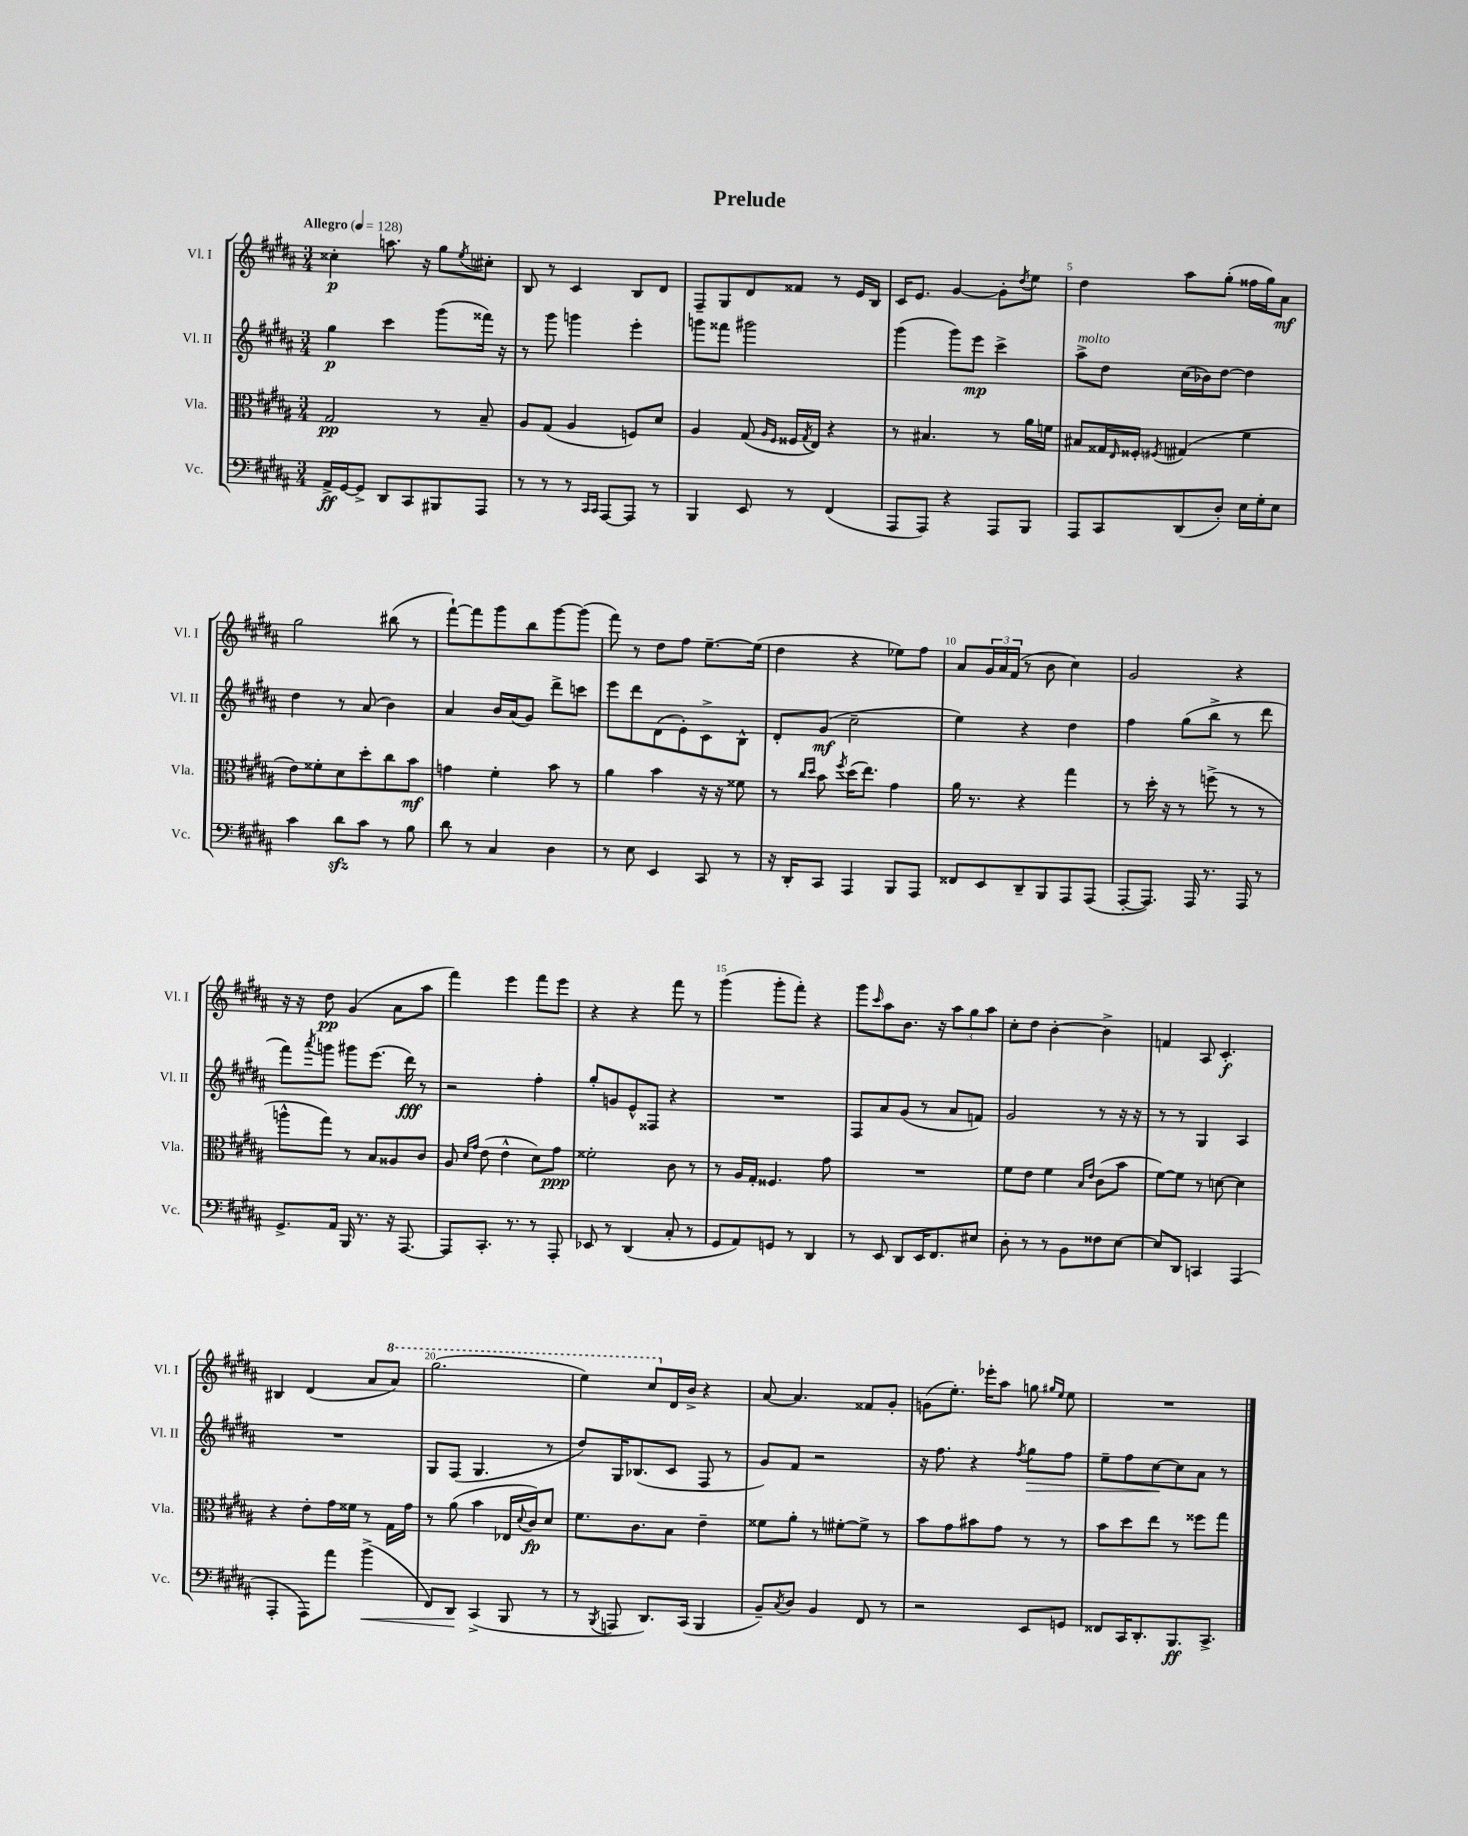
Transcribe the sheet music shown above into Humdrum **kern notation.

**kern	**kern	**kern	**kern
*staff4	*staff3	*staff2	*staff1
*clefF4	*clefC3	*clefG2	*clefG2
*k[f#c#g#d#a#]	*k[f#c#g#d#a#]	*k[f#c#g#d#a#]	*k[f#c#g#d#a#]
*M3/4	*M3/4	*M3/4	*M3/4
*MM128	*MM128	*MM128	*MM128
16AA#^	2G#	4gg#	4cc##'
[16GG#	.	.	.
8GG#^]	.	.	.
8DD#	.	4ccc#	8.aa
8CC#	.	.	.
.	.	.	16r
8BBB#	8r	(8ggg#	8gg#
.	.	.	8qee
8AAA#	8B~	16fff##)	8cc#'
.	.	16r	.
=	=	=	=
8r	8A#	8r	8B
8r	(8G#	8ggg#	8r
8r	4A#	4ggg	4c#
16qqCC#	.	.	.
16qqCC#	.	.	.
[8AAA#	.	.	.
8AAA#]	8F)	4eee'	8B
8r	8d#	.	8d#
=	=	=	=
4BBB	4A#	8ggg	8F#~
.	.	8fff##	8G#
8EE	(8G#	2ggg#	8d#
.	16qqA#	.	.
.	16qqF#	.	.
8r	16F##	.	8f##
.	8qG#	.	.
.	16E)	.	.
(4FF#	4r	.	8r
.	.	.	16e
.	.	.	16B
=	=	=	=
8AAA#	8r	(4ggg#	16c#
.	.	.	8.e
8AAA#)	4.B#	.	.
4r	.	8ggg#)	[4g#
.	.	8eee	.
8AAA#	8r	4ccc#^	8g#']
.	.	.	8qdd#
8BBB	16a#	.	8ee
.	16f	.	.
=	=	=	=
8AAA#	8B#	8aa#^	4dd#
8CC#	16G##	8dd#	.
.	16qqE	.	.
.	16F##'	.	.
.	8qF#	.	.
(8DD#	(4G#	(16cc#	8aa#
.	.	16b-)	.
8D#')	.	[8dd#	(8gg#'
16E	4f#	4dd#]	16ff##
16G#'	.	.	16gg#)
8E	.	.	8a#
=	=	=	=
4c#	8e)	4dd#	2gg#
.	8f##'	.	.
8d#	8d#	8r	.
8c#	8dd#'	(8a#	.
8r	8cc#	4b)	(8bb#
8B	8b	.	8r
=	=	=	=
8d#	4g	4a#	[8fff#`)
8r	.	.	8fff#]
4C#	4f#'	16b	8ggg#
.	.	(16a#	.
.	.	8g#)	8bb
4D#	8b	8ddd#^	[8ggg#
.	8r	8ccc	(8ggg#]
=	=	=	=
8r	4a#	8eee	8fff#)
8E	.	8ddd#	8r
4EE	4b	(8d#	8dd#
.	.	8e')	8ff#
8CC#	16r	8c#^	[8.ee~
.	16r	.	.
8r	8f##	8B^^	.
.	.	.	(16ee]
=	=	=	=
16r	8r	8d#'	4dd#
16DD#'	.	.	.
.	16qqcc#	.	.
.	16qqdd#	.	.
8CC#	8b	(8g#	.
.	8qff#	.	.
4AAA#	(16dd#	2cc#~	4r
.	8.ee)	.	.
8BBB	4g#	.	8ee-)
8AAA#	.	.	8ff#
=	=	=	=
8FF##	16a#	4ee)	8a#
.	8.r	.	.
8EE	.	.	24g#
.	.	.	24a#
.	.	.	(24f#
8DD#~	4r	4r	8r
8BBB	.	.	8b
8AAA#	4gg#	4dd#	4cc#)
(8AAA#	.	.	.
=	=	=	=
[8AAA#'	8r	4ff#	2g#
8.AAA#])	16dd#'	.	.
.	16r	.	.
.	8r	(8gg#	.
16AAA#	.	.	.
8.r	(8ff^	8bb^	.
.	8r	8r	4r
16AAA#	.	.	.
8r	8r	8ddd#	.
=	=	=	=
8.GG#^	8aa^^	8fff#)	16r
.	.	.	16r
.	.	8qaaa#	.
.	8gg#)	8ggg	8dd#
16AA#	.	.	.
16BBB	8r	8ggg#	(4g#
8.r	.	.	.
.	8B	(8.eee	.
16r	8A##	.	8a#
[8.AAA#	.	16ddd#)	.
.	8c#	8r	8aa#
=	=	=	=
8AAA#]	8A#	2r	4fff#)
.	16qqd#	.	.
.	16qqg#	.	.
8.CC#'	(8e	.	.
.	4e^^	.	4eee
8.r	.	.	.
8r	8d#)	4ff#'	8fff#
8AAA#'	8g#	.	8eee
=	=	=	=
8EE-	2f##'	8gg#'	4r
8r	.	8g	.
(4DD#	.	8e^^	4r
.	.	8F##	.
8C#'	8c#	4r	8fff#
8r	8r	.	8r
=	=	=	=
8GG#	8r	2.r	(4ggg#
8AA#)	16A#	.	.
.	16G#'	.	.
8GG	4.F##	.	8ggg#'
8r	.	.	8fff#')
4DD#	.	.	4r
.	8g#	.	.
=	=	=	=
8r	2.r	8F#	8ggg#
.	.	.	16qqccc#
8EE	.	8a#	8aa#
8DD#	.	(8g#	8.b
16EE	.	8r	.
8.FF#	.	.	16r
.	.	8a#	12aa#
.	.	.	12gg#
8E#	.	8f)	.
.	.	.	12aa#
=	=	=	=
8D#'	8f#	2g#	8cc#'
8r	8e	.	8dd#
8r	4f#	.	[4b'
8BB	.	.	.
.	16qqB	.	.
.	16qqe	.	.
8F##	(8c#	8r	4b^]
[8E	8b	16r	.
.	.	16r	.
=	=	=	=
8E]	[8f#)	8r	4f
8DD#	8f#]	8r	.
4CC	8r	4G#	8A#
.	[8d	.	4.c#'
(4AAA#	4d]	4A#	.
=	=	=	=
4AAA#'	4r	2.r	4B#
8AAA#)	8e'	.	(4d#
8a#	16g#	.	.
.	16f##	.	.
(4b^	8r	.	8a#
.	16G#	.	8aa#)
.	16g#	.	.
=	=	=	=
8FF#)	8r	8G#	(2.ggg#
8DD#	(8a#	(8F#	.
(4CC#^	4b	4.G#	.
8BBB	16E-	.	.
.	8qqd#	.	.
.	16c#)	.	.
8r	8d#	8r	.
=	=	=	=
8r	8.f#	8dd#)	4eee)
8qBBB	.	.	.
8AAA	.	16G#	.
.	8.c#	(8.B-	.
8.DD#)	.	.	8ccc#
.	8B	8c#	16d#
(16CC#	.	.	16b^
4BBB	4e~	8F#	4r
.	.	8r	.
=	=	=	=
8BB~)	8f##	8g#)	[8a#
8qC#	.	.	.
8D#	8a#'	8f#	4.a#]
4BB	8r	2r	.
.	[8f#'	.	.
8FF#	8f#^]	.	8f##
8r	8r	.	8g#'
=	=	=	=
2r	8b	16r	(8g
.	.	8.ff#	.
.	8g#	.	8.ee')
.	8b#	4r	.
.	.	.	16eee-'
.	8g#	.	8aa#
.	.	8qff#	.
8EE	8r	8gg#	8gg
.	.	.	16qqgg#
.	.	.	16qqee
8GG	8r	8ff#	8ee
=	=	=	=
8FF##	8b	8ee~	2.r
16CC#	8dd#	8ff#	.
8.DD#'	.	.	.
.	8ee	[8cc#	.
8.BBB	8r	8cc#]	.
.	8ff##	8a#	.
8.CC#^	.	.	.
.	8gg#	8r	.
==	==	==	==
*-	*-	*-	*-
